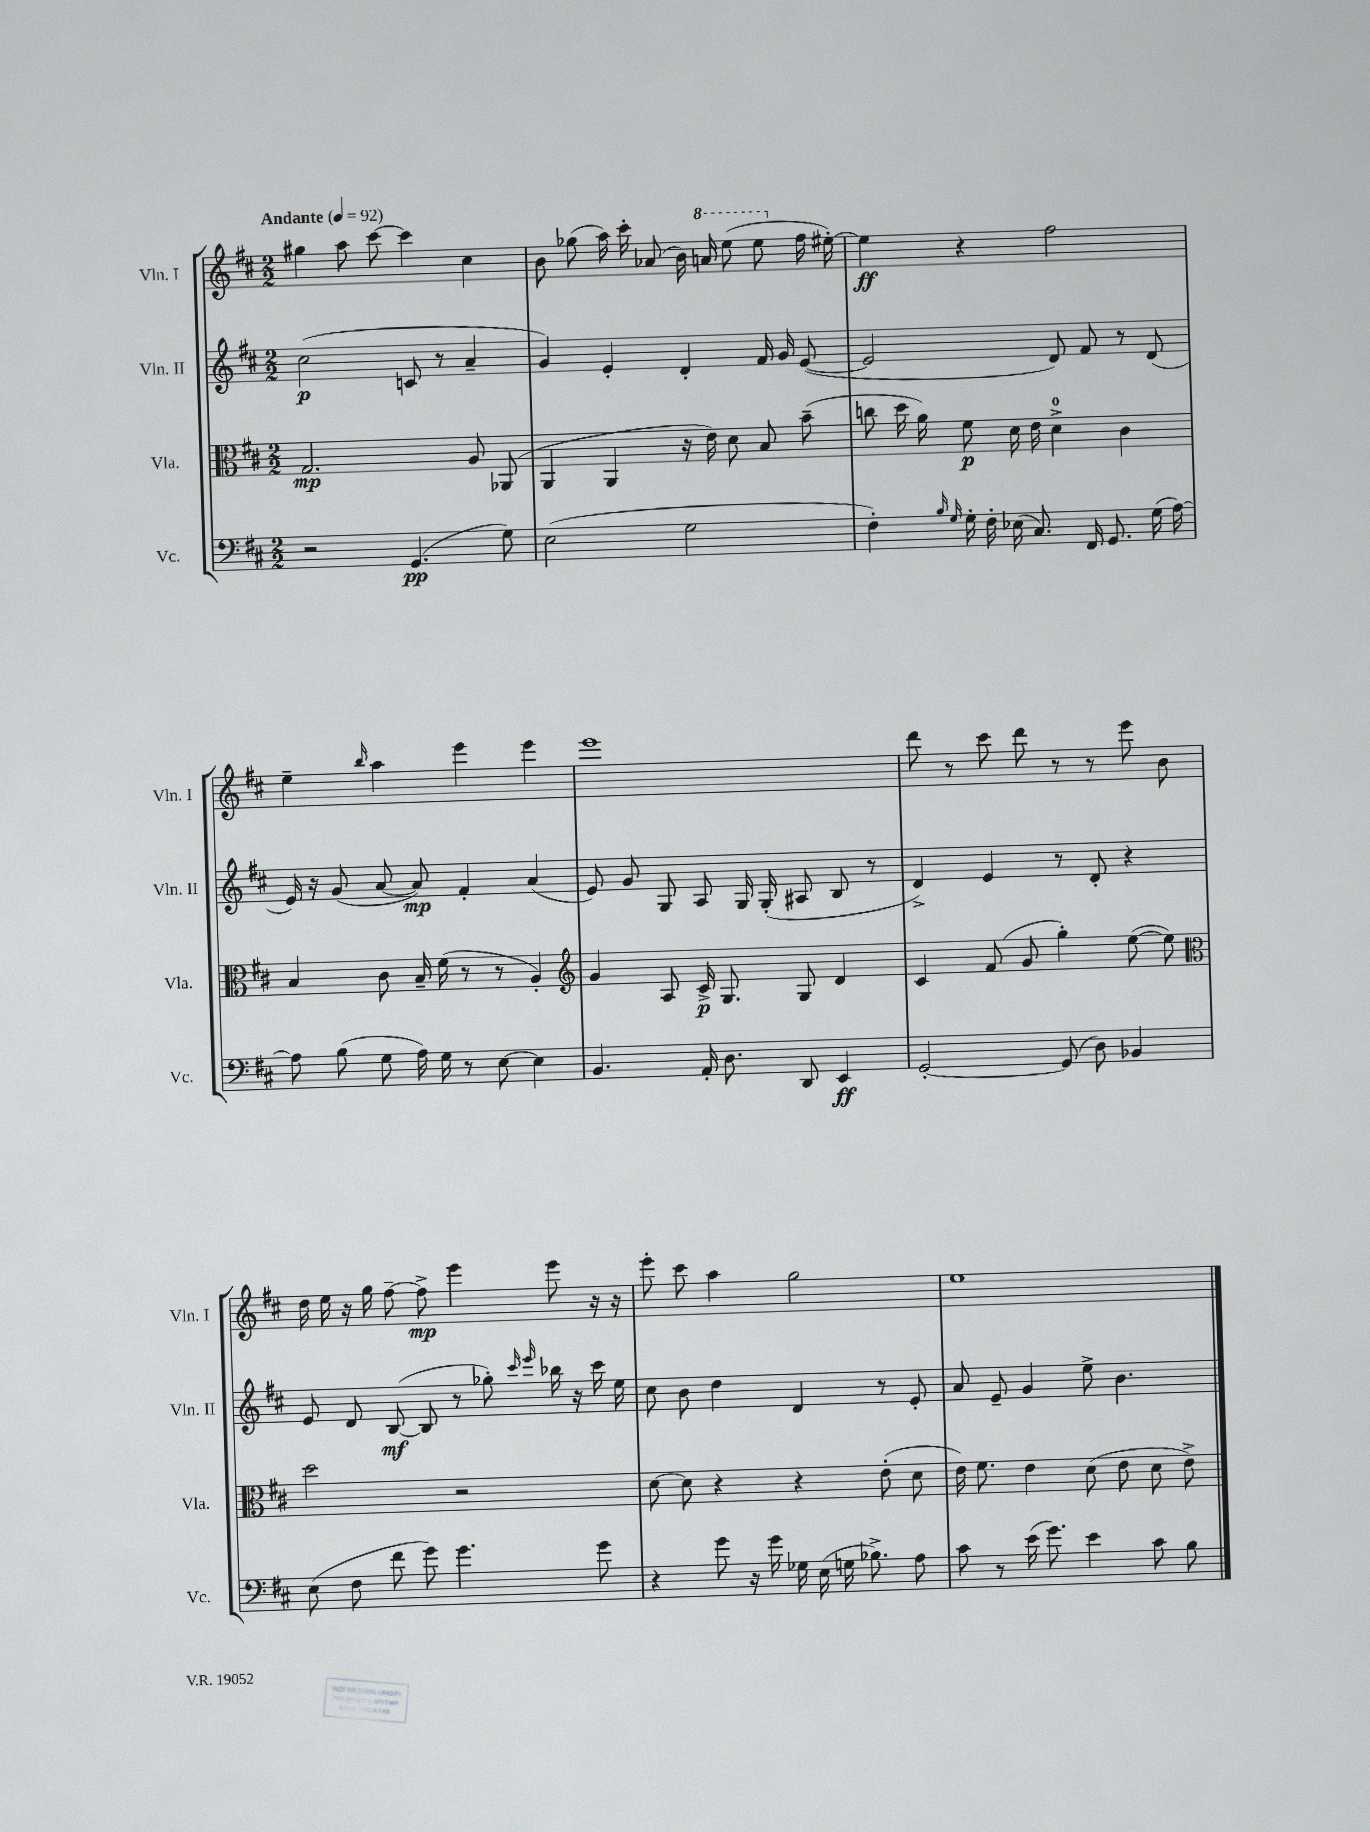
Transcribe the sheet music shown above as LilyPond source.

<<
\new StaffGroup <<
\new Staff = "s0" \with { instrumentName = "Vln. I" shortInstrumentName = "Vln. I" } {
    \clef treble \key d \major \numericTimeSignature \time 2/2 \tempo "Andante" 4 = 92
    \autoBeamOff gis''4 a''8 cis'''8~ cis'''4 cis''4 |
    b'8 ges''8( a''16) cis'''16-. aes'8( b'16) \ottava #1 a''!16 e'''8( e'''8 \ottava #0 fis''16 eis''16~-.) |
    eis''4\ff r4 fis''2 |
    e''4-- \grace { b''16 } a''4 e'''4 e'''4 |
    e'''1 |
    d'''8 r8 cis'''8 d'''8 r8 r8 e'''8 b'8 |
    d''16 e''16 r16 g''16 fis''8~-- fis''8->\mp e'''4 e'''8 r16 r16 |
    e'''8-. cis'''8 a''4 g''2 |
    e''1 \bar "|." |
}
\new Staff = "s1" \with { instrumentName = "Vln. II" shortInstrumentName = "Vln. II" } {
    \clef treble \key d \major \numericTimeSignature \time 2/2
    \autoBeamOff cis''2\p( c'8 r8 a'4-- |
    g'4) e'4-. d'4-. fis'16 g'16 e'8~( |
    e'2 d'8) fis'8 r8 d'8( |
    e'16) r16 g'8( a'8~ a'8\mp) fis'4-. a'4( |
    e'8) g'8 g8 a8 g16 g16-.( ais8 b8 r8 |
    d'4->) e'4 r8 d'8-. r4 |
    e'8 d'8 b8~\mf( b8 r8 ges''8-.) \grace { cis'''16 e'''16 } bes''16 r16 cis'''16 e''16 |
    cis''8 b'8 d''4 d'4 r8 e'8-. |
    a'8 e'8-- g'4 e''8-> b'4. \bar "|." |
}
\new Staff = "s2" \with { instrumentName = "Vla." shortInstrumentName = "Vla." } {
    \clef alto \key d \major \numericTimeSignature \time 2/2
    \autoBeamOff g2.\mp a8 aes,8( |
    a,4 a,4 r16 e'16) d'8 b8 b'8--( |
    c''8 d''16 a'16) fis'8\p d'16 e'16 d'4-0-> cis'4 |
    b4 cis'8 b16-- fis'16( r8 r8 a4-.) |
    \clef treble g'4 a8 cis'16->\p g8. g8 d'4 |
    cis'4 fis'8( g'8 g''4-.) e''8~( e''8) |
    \clef alto d''2 r2 |
    d'8~ d'8 r4 r4 e'8-.( d'8 |
    e'16) fis'8. e'4 d'8( e'8 d'8 e'8->) \bar "|." |
}
\new Staff = "s3" \with { instrumentName = "Vc." shortInstrumentName = "Vc." } {
    \clef bass \key d \major \numericTimeSignature \time 2/2
    \autoBeamOff r2 g,4.\pp( g8) |
    e2( g2 |
    fis4-.) \grace { b16 g16 } g16-. fis16-. ees16( cis8.) fis,16 g,8. g16( a16~) |
    a8 b8( g8 a16) g16 r8 e8~ e4 |
    b,4. a,16-. d8. d,8 e,4\ff |
    g,2~-. g,8( d8) bes,4 |
    e8( fis8 fis'8 g'8) g'4. g'8 |
    r4 g'8 r16 g'16 ges16 e16( g16 bes8.->) a8 |
    cis'8 r8 e'16( g'8.) e'4 cis'8 b8 \bar "|." |
}
>>
>>
\layout { \context { \Score \remove "Bar_number_engraver" } }
